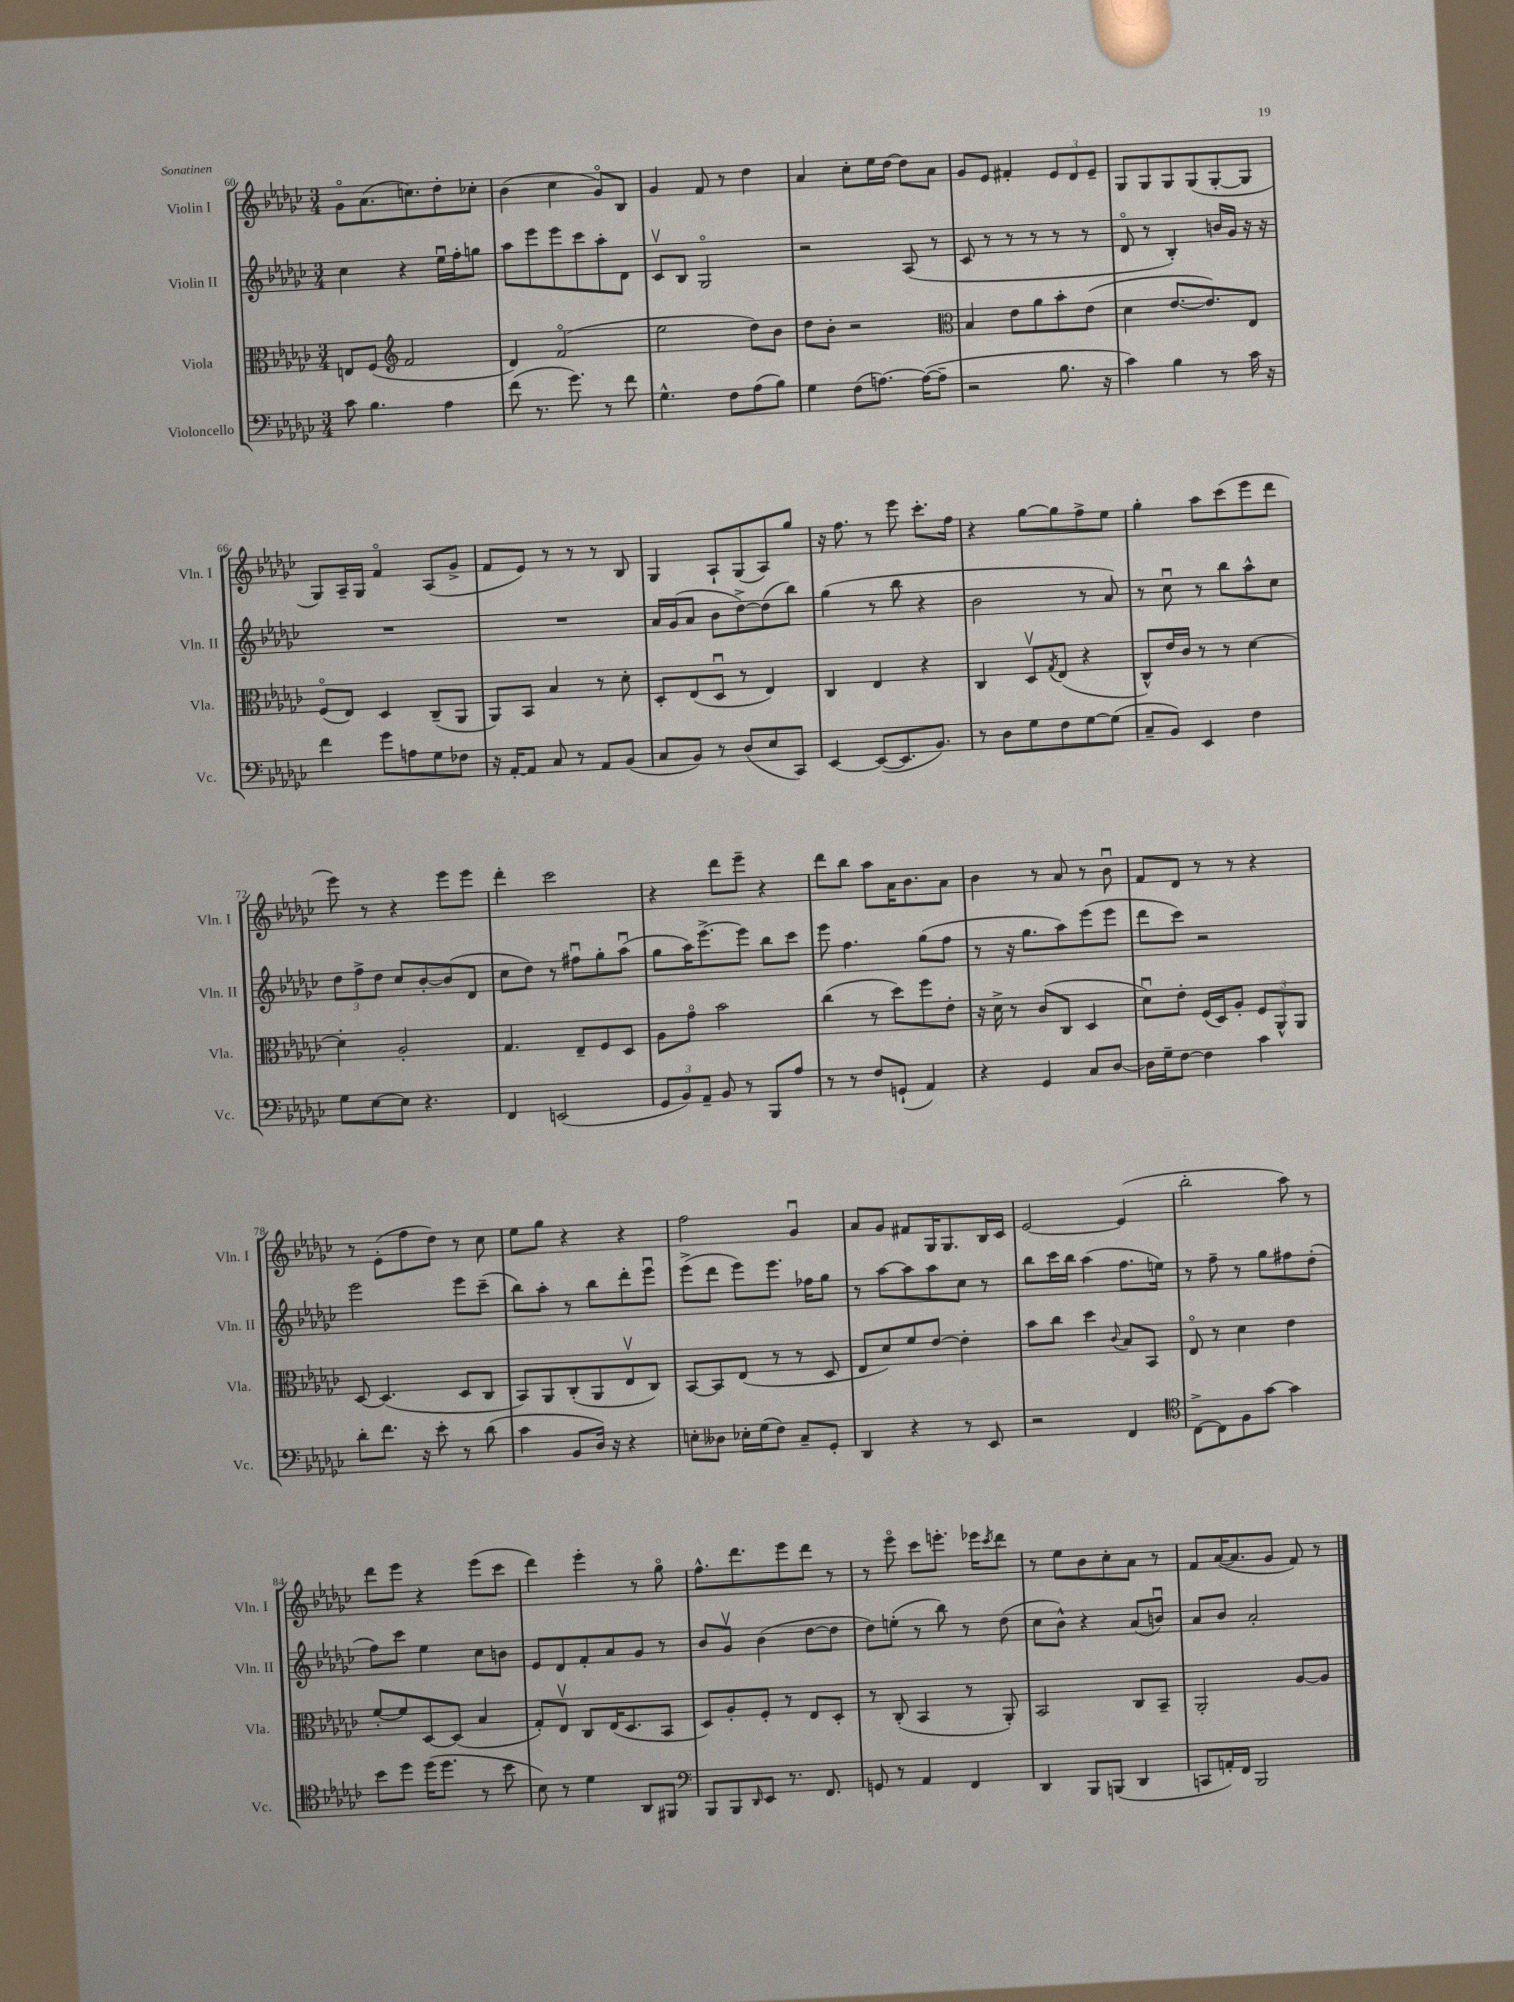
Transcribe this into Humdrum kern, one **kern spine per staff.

**kern	**kern	**kern	**kern
*staff4	*staff3	*staff2	*staff1
*clefF4	*clefC3	*clefG2	*clefG2
*k[b-e-a-d-g-c-]	*k[b-e-a-d-g-c-]	*k[b-e-a-d-g-c-]	*k[b-e-a-d-g-c-]
*M3/4	*M3/4	*M3/4	*M3/4
8c-	8E	4cc-	8g-o
4.B-	(8F	.	(8.a-
*	*clefG2	*	*
.	2f	4r	.
.	.	.	8.cc)
4A-	.	16ee-u	8dd-'
.	.	16ff'	.
.	.	8gg	8cc-'
=	=	=	=
(8f	4d-)	8aa-	(4b-
8.r	.	8eee-	.
.	(2fo	8eee-	4cc-
8.g-)	.	.	.
.	.	8ccc-	.
8r	.	8aa-'	8g-o)
8f	.	8d-	8B-
=	=	=	=
4.G-^^	2ee-	8c-v	4g-
.	.	8B-	.
.	.	2G-o	8f
8F	.	.	8r
(8A-	8dd-)	.	4dd-
8B-)	8b-	.	.
=	=	=	=
4G-	8dd-	2r	4a-
.	8b-'	.	.
(8F	2r	.	8cc-'
[8.A)	.	.	16ee-
.	.	.	[16dd-
.	.	(8A-	8dd-]
(16A_	.	.	.
8A~]	.	8r	8a-
=	=	=	=
*	*clefC3	*	*
2r	4B-	8c-	8g-
.	.	8r	8e-
.	8e-	8r	4f#'
.	8a-	8r	.
8.B-	8b-'	8r	12e-
.	.	.	12d-
.	(8e-	8r	.
.	.	.	12e-~
16r	.	.	.
=	=	=	=
4c-)	4d-	8d-o	8G-
.	.	8r	8G-
4B-	[8.e-	4B-')	8G-
.	.	.	(8G-
.	8.e-])	.	.
8r	.	16b	[8G-'
.	.	16g-	.
16c-	8E-	16r	8G-]
16r	.	16r	.
=	=	=	=
4f	(8Fo	2.r	8G-)
.	8E-)	.	16A-~
.	.	.	16G-
8g-	4D-	.	4fo
8A	.	.	.
8G-	(8C-~	.	(8A-
8F-	8AA-	.	8g-^
=	=	=	=
16r	8AA-)	2.r	8f
[16AA-'	.	.	.
8AA-]	8BB-	.	8e-)
8C-	4B-	.	8r
8r	.	.	8r
8AA-	8r	.	8r
(8BB-	8d-'	.	8B-
=	=	=	=
8C-	8D-'	16a-	4G-
.	.	(16g-	.
8BB-)	(8E-	8a-	.
8r	8D-u	8b-	8A-`
(8D-	8r	[8dd-^)	(8G-
8E-	4E-)	(8dd-]	8A-)
8CC-)	.	8bb-)	8gg-
=	=	=	=
[4EE-	4C-	(4gg-	16r
.	.	.	8.ff
(8EE-_	4E-	8r	8r
8.EE-]	.	8bb-	8eee-
.	4r	4r	8.ccc-'
8.BB-)	.	.	.
.	.	.	16ff
=	=	=	=
8r	4C-	2b-	4r
8D-	.	.	.
8G-	8D-v	.	[8gg-
.	8qG-	.	.
8F	(8E-	.	8gg-]
[8G-	4r	8r	8ff^
(8G-]	.	8a-)	8ee-
=	=	=	=
8C-~	8C-^^)	8r	4gg-'
8BB-)	16e-	8cc-u	.
.	16c-	.	.
4EE-	8r	8r	8aa-
.	8r	8bb-	(8ccc-
4F	[4d-	8aa-^^	8eee-
.	.	8cc-	8ddd-
=	=	=	=
8G-	4d-']	12dd-	8eee-)
.	.	12ff^	.
[8E-	.	.	8r
.	.	12dd-	.
8E-]	2A-'	8cc-	4r
4.r	.	[8b-'	.
.	.	(8b-]	8eee-
.	.	8d-	8eee-
=	=	=	=
4FF	4.G-	8cc-	4ddd-'
.	.	8dd-)	.
(2EE	.	8r	2ccc-
.	8E-~	8ff#u	.
.	8F	8gg-'	.
.	8D-	(8aa-u	.
=	=	=	=
12GG-	8A-	8gg-	4r
12BB-)	.	.	.
.	8g-o	16aa-)	.
12AA-~	.	.	.
.	.	[8.eee-^	.
8BB-	2b-	.	8ddd-
8r	.	8eee-]	8eee-~
8BBB-	.	8bb-	4r
8A-	.	8ccc-	.
=	=	=	=
8r	(4cc-	8eee-	8ddd-
8r	.	4.ff	8bb-
8F	8r	.	8aa-
(8GG`	8dd-)	.	16a-
.	.	.	8.b-
4AA-)	8ff	(8gg-	.
.	8e-'	8ff	8a-
=	=	=	=
4r	16r	8r	4b-
.	16d-^	.	.
.	8r	16r	.
.	.	8.gg-	.
4GG-	(8c-	.	8r
.	8C-	8aa-)	8a-
8C-	4D-	(8eee-	8r
[8D-	.	8eee-	8b-u
=	=	=	=
16D-]	8d-u)	8ddd-	8f
16G-~	.	.	.
[8F	8e-'	8ccc-)	8d-
4F]	(16F	2r	8r
.	16D-)	.	.
.	8A-'	.	8r
4c-	12F	.	4r
.	12AA-^^	.	.
.	12AA-	.	.
=	=	=	=
8d-'	[8D-	2eee-	8r
8.f	(4.D-]	.	(8e-'
.	.	.	8ff
16r	.	.	.
8e-'	.	.	8dd-)
8r	8D-	8eee-	8r
(8d-	8C-	(8ccc-~	8cc-
=	=	=	=
4c-	8BB-)	8bb-)	8ee-
.	8AA-	8aa-'	8gg-
8BB-	(8C-'	8r	4r
16D-)	8AA-	8bb-	.
16r	.	.	.
4r	8E-v	8ddd-'	4r
.	8C-)	8eee-u	.
=	=	=	=
8E'	[8BB-	(8eee-^	2ff
8D--	8BB-]	8ddd-	.
16E-'	(8E-	8eee-)	.
(16G-	.	.	.
8F)	8r	8.eee-	.
8C-~	8r	.	4g-u
.	.	16ff-	.
8GG-'	8D-	8gg-	.
=	=	=	=
4DD-	8E-	8r	8a-
.	8d-)	[8aa-	8g-
4r	8f	8aa-]	8f#
.	[8e-	8aa-	16G-
.	.	.	8.G-
8r	4e-']	8cc-	.
8EE-	.	8r	16B-
.	.	.	16c-
=	=	=	=
2r	8b-	8bb-	[2e-
.	8cc-	16ccc-	.
.	.	16bb-	.
.	4dd-	(4aa-	.
.	8qqc-	.	.
4FF	8B-	8.ff	(4e-]
.	8BB-	.	.
.	.	16ee)	.
=	=	=	=
*clefC4	*	*	*
[8C-^	8E-o	8r	2bb-'
8C-]	8r	8ff~	.
8F	4d-	8r	.
[8g-	.	8gg-	.
4g-]	4e-	8ff#	8aa-)
.	.	(8dd-'	8r
=	=	=	=
8b-	[8f'	8ff)	8ddd-
8dd-	8f]	8ccc-	8eee-
(16dd-	[8D-	4ee-	4r
8.dd-	.	.	.
.	(8D-]	.	.
8r	4B-	8cc-	(8eee-
8b-	.	8b	8ccc-
=	=	=	=
8B-)	8G-')	8e-	4ddd-)
8r	8E-v	8d-	.
4d-	8C-	8f'	4eee-'
.	(16E-	8a-	.
.	8.D-	.	.
8AA-	.	8g-	8r
8FF#	8BB-	8r	8gg-o
=	=	=	=
*clefF4	*	*	*
8BBB-	8D-)	8b-	8.ff^^
8BBB-	8A-'	8g-v	.
.	.	.	8.ddd-
16qqDD-	.	.	.
8EE-	8F'	(4b-	.
8.r	8r	.	8eee-
.	8E-	[8dd-	8ddd-
8.FF	.	.	.
.	8D-'	8dd-]	8r
=	=	=	=
8GG	8r	8dd-)	8r
8r	(8C-'	(8ee'	8eee-o
4AA-	4BB-	8r	8ccc-
.	.	8bb-)	8.eee'
4FF	8r	8r	.
.	.	.	16eee-
.	.	.	8qccc-
.	8AA-')	(8dd-	8ddd-
=	=	=	=
4DD-	2BB-	8cc-	8r
.	.	8b-^^)	8ee-
8BBB-	.	4r	8b-
(8BBB	.	.	8cc-'
4DD-	8C-	(8a-	8a-
.	8BB-~	8bu)	8r
=	=	=	=
8CC	2AA-'	8a-	8f
16AA')	.	8b-	([16a-
16FF	.	.	8.a-]
2BBB-	.	2a-'	.
.	.	.	8g-
.	[8A-	.	8f)
.	8A-]	.	8r
==	==	==	==
*-	*-	*-	*-
